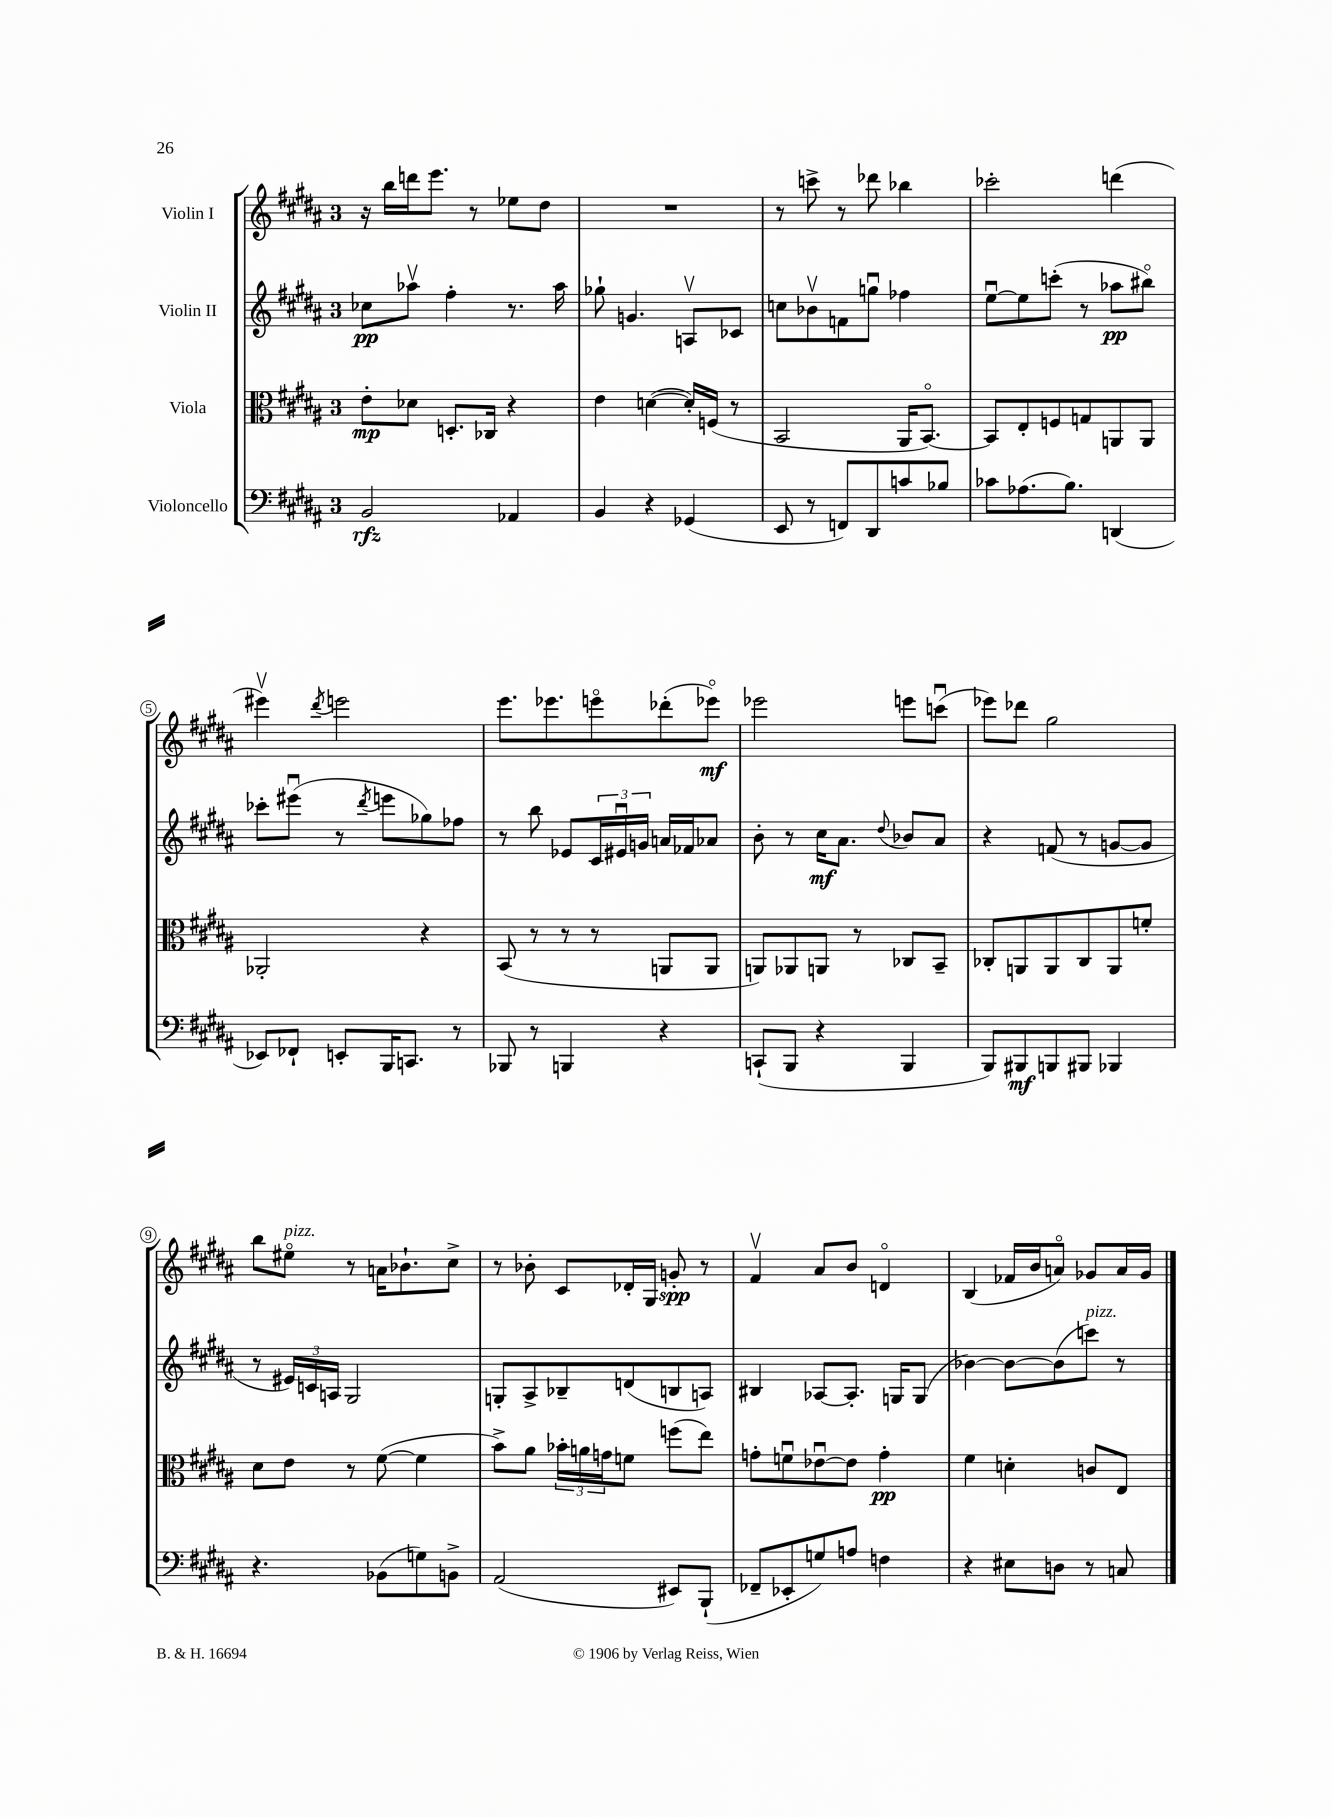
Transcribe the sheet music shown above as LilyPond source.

<<
\new StaffGroup <<
\new Staff = "s0" \with { instrumentName = "Violin I" } {
    \clef treble \key b \major \once \override Staff.TimeSignature.style = #'single-digit \time 3/4
    r16 b''16 d'''16 e'''8. r8 ees''8 dis''8 |
    R2. |
    r8 c'''8-> r8 des'''8 bes''4 |
    ces'''2-. d'''4( |
    eis'''4\upbow) \acciaccatura { dis'''8 } e'''2 |
    e'''8. ees'''8. e'''8\flageolet des'''8-.( ees'''8\flageolet\mf) |
    ees'''2 e'''8 c'''8\downbow( |
    ees'''8) des'''8 gis''2 |
    b''8 eis''8\flageolet^\markup { \italic "pizz." } r8 a'16 bes'8.-! cis''8-> |
    r8 bes'8-. cis'8 des'16-. gis16 g'8-.\spp r8 |
    fis'4\upbow ais'8 b'8 d'4\flageolet |
    b4( fes'16 b'16 a'8\flageolet) ges'8 a'16 ges'16 \bar "|." |
}
\new Staff = "s1" \with { instrumentName = "Violin II" } {
    \clef treble \key b \major \once \override Staff.TimeSignature.style = #'single-digit \time 3/4
    ces''8\pp aes''8\upbow fis''4-. r8. aes''16 |
    ges''8-! g'4. a8\upbow ces'8 |
    c''8 bes'8\upbow f'8 g''8\downbow fes''4 |
    e''8~\downbow e''8 c'''8-.( r8 aes''8\pp bis''8\flageolet) |
    ces'''8-. eis'''8\downbow( r8 \acciaccatura { dis'''8 } e'''8 ges''8) fes''8 |
    r8 b''8 ees'8 \tuplet 3/2 { cis'16 eis'16\downbow g'16 } a'16 fes'16 aes'8 |
    b'8-. r8 cis''16\mf ais'8. \appoggiatura { dis''8 } bes'8 ais'8 |
    r4 f'8( r8 g'8~ g'8 |
    r8 \tuplet 3/2 { eis'16) c'16 a16 } gis2 |
    g8-. ais8-> bes8-- d'8( b8 a8) |
    bis4 aes8~ aes8.-. g16 g8( |
    bes'4~) bes'8~ bes'8( c'''8^\markup { \italic "pizz." }) r8 \bar "|." |
}
\new Staff = "s2" \with { instrumentName = "Viola" } {
    \clef alto \key b \major \once \override Staff.TimeSignature.style = #'single-digit \time 3/4
    e'8-.\mp des'8 d8.-. ces16 r4 |
    e'4 d'4~( d'16-.) f16( r8 |
    b,2 ais,16 b,8.~\flageolet) |
    b,8 e8-. f8 g8 a,8 a,8 |
    aes,2-. r4 |
    b,8( r8 r8 r8 a,8 a,8 |
    a,8) aes,8 a,8 r8 ces8 b,8-- |
    ces8-. a,8 a,8 ces8 a,8 f'8-. |
    dis'8 e'8 r8 fis'8~( fis'4 |
    b'8->) ais'8 \tuplet 3/2 { bes'16-. a'16 g'16 } f'8 f''8( e''8) |
    g'8-. f'8\downbow ees'8~\downbow ees'8 g'4-.\pp |
    fis'4 d'4-. c'8 e8 \bar "|." |
}
\new Staff = "s3" \with { instrumentName = "Violoncello" } {
    \clef bass \key b \major \once \override Staff.TimeSignature.style = #'single-digit \time 3/4
    b,2\rfz aes,4 |
    b,4 r4 ges,4( |
    e,8 r8 f,8) dis,8 c'8 bes8 |
    ces'8 aes8.( b8.) d,4( |
    ees,8) fes,8-! e,8-. b,,16 c,8. r8 |
    bes,,8 r8 b,,4 r4 |
    c,8-!( b,,8 r4 b,,4 |
    b,,8) bis,,8\mf b,,8 bis,,8 bes,,4 |
    r4. bes,8( g8) b,8-> |
    ais,2( eis,8) b,,8-!( |
    fes,8-- ees,8-. g8) a8 f4 |
    r4 eis8 d8 r8 c8 \bar "|." |
}
>>
>>
\layout { \context { \Score \override BarNumber.stencil = #(make-stencil-circler 0.1 0.3 ly:text-interface::print) } }
